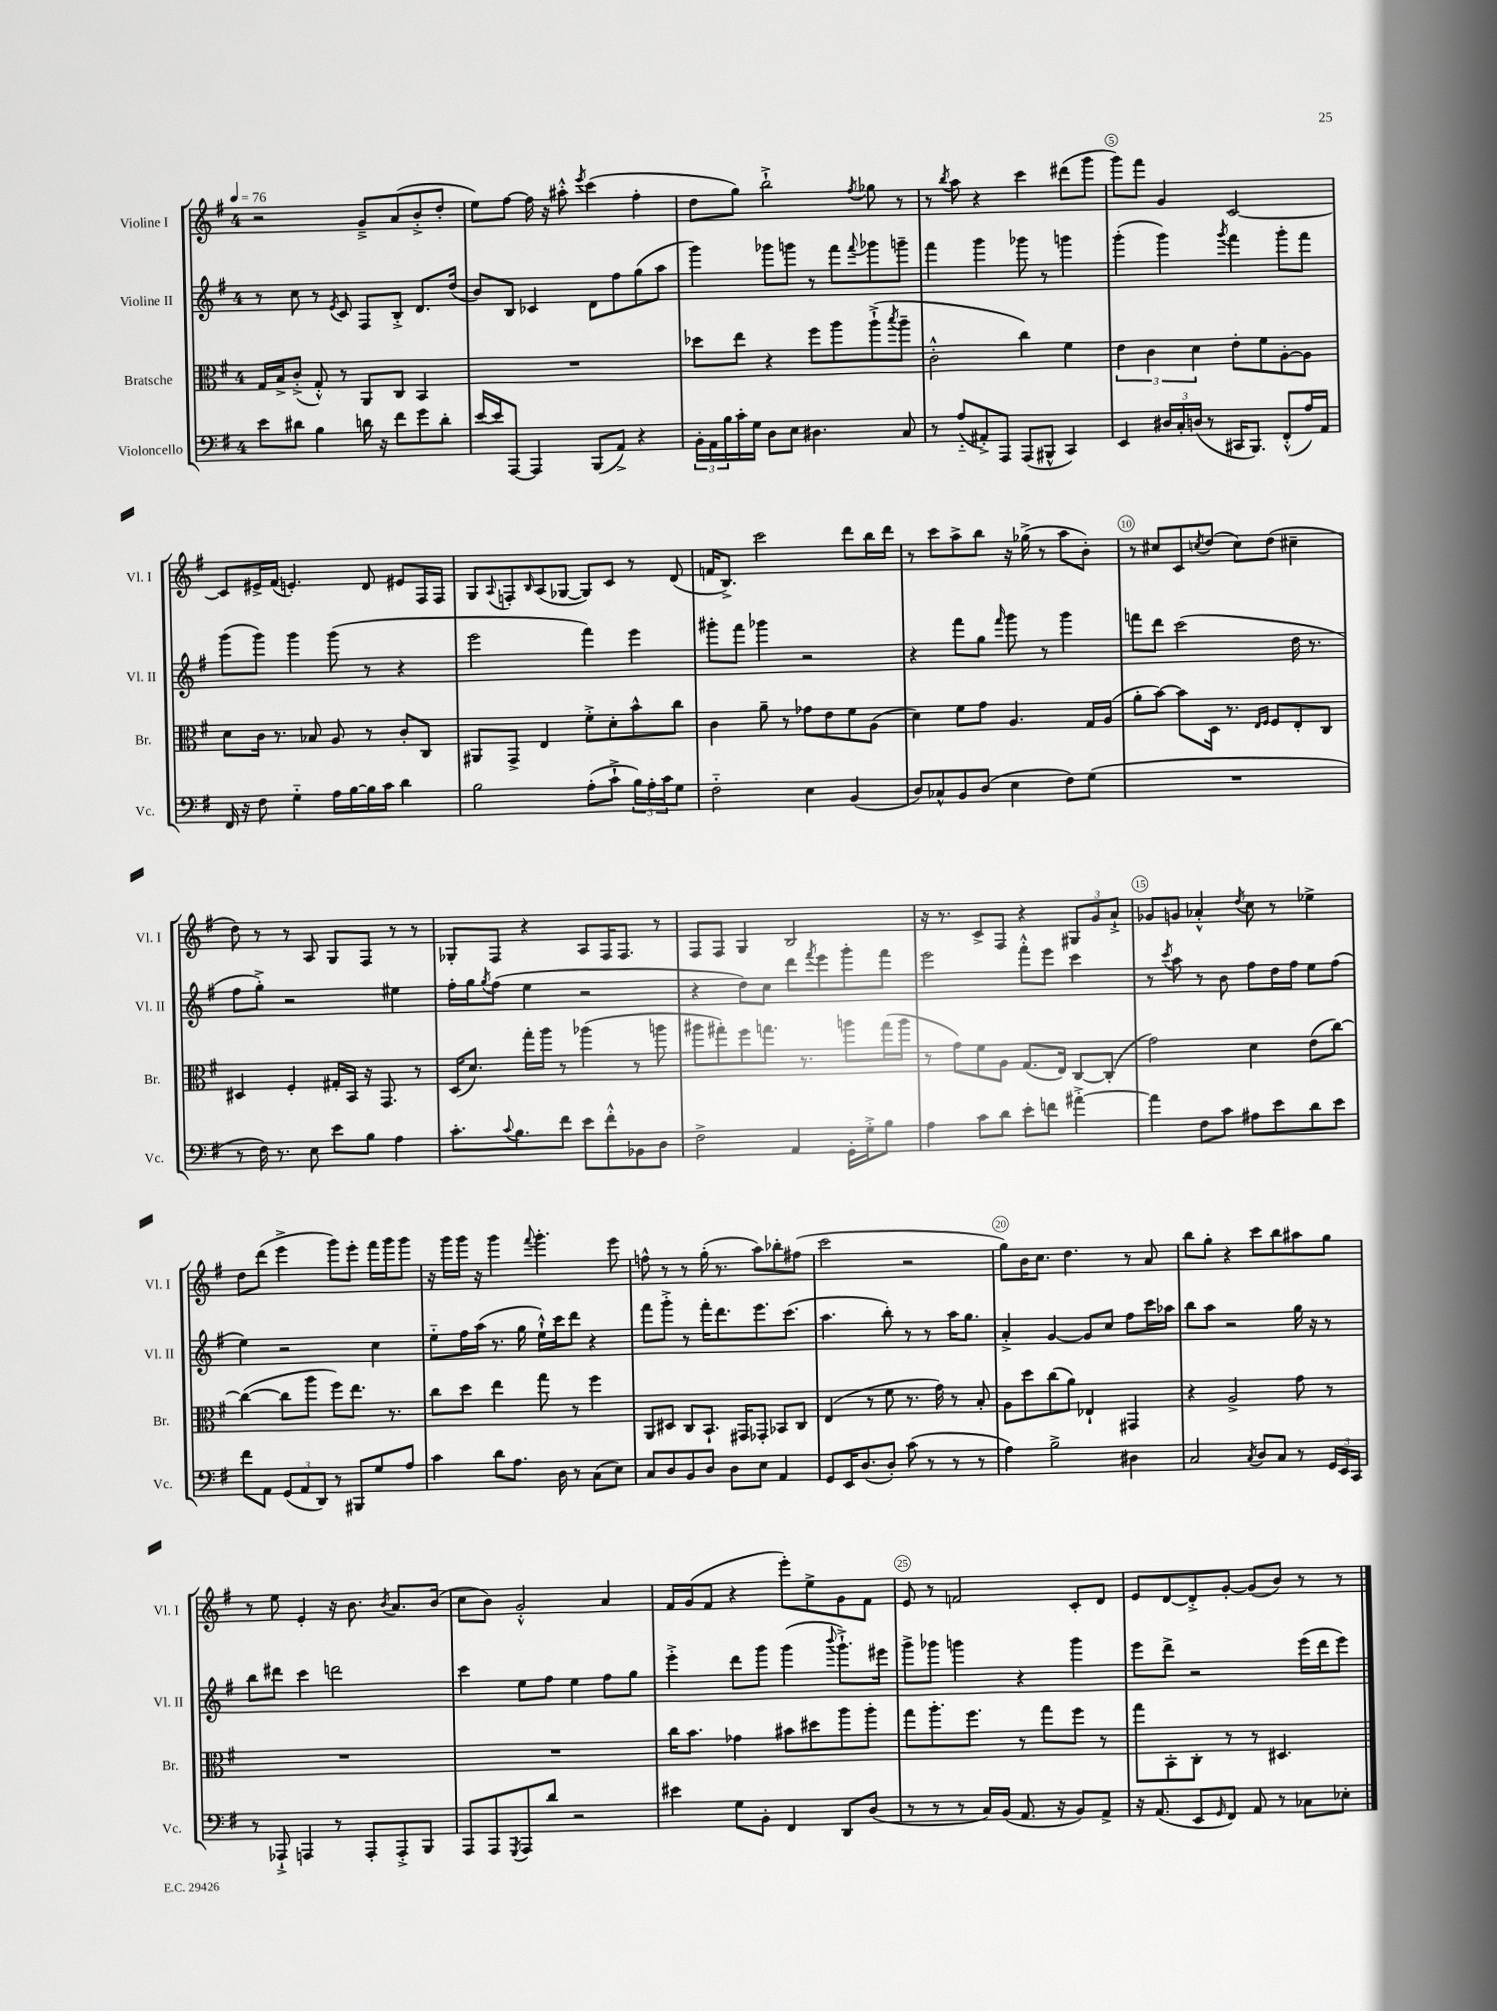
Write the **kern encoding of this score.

**kern	**kern	**kern	**kern
*part4	*part3	*part2	*part1
*staff4	*staff3	*staff2	*staff1
*I"Violoncello	*I"Bratsche	*I"Violine II	*I"Violine I
*I'Vc.	*I'Br.	*I'Vl. II	*I'Vl. I
*clefF4	*clefC3	*clefG2	*clefG2
*k[f#]	*k[f#]	*k[f#]	*k[f#]
*M4/4	*M4/4	*M4/4	*M4/4
*MM76	*MM76	*MM76	*MM76
=1	=1	=1	=1
8e\L	16G/LL	8r	2r
.	16B^/J	.	.
8d#X\J	(8c'^/J	8cc\	.
4B\	8G'^^/)	8r	.
.	.	8qe/	.
.	8r	8c/	.
16dn\	8AA/L	8F#/L	8g~^/L
16r	.	.	.
8f#\L	8C/J	8B'^/J	(8a/
8g\	4BB/	8.d/L	8b'^/
8d'\J	.	.	8dd'/J
.	.	(16dd/Jk	.
=2	=2	=2	=2
[16e/LL	1r	8b/L)	8ee\L)
16e/J]	.	.	.
[8AAA/J	.	8B/J	[8ff#\J
4AAA/]	.	4c-X/	16ff#\]
.	.	.	16r
.	.	.	8aa#X'^^\
.	.	.	8qeee/
(8BBB/L	.	8d\L	(4ccc\
8AA^/J)	.	8ff#\	.
4r	.	(8gg\	4ff#'\
.	.	8aa\J	.
=3	=3	=3	=3
24BB'\LL	8dd-X\L	4ggg\)	8dd\L
24AA\	.	.	.
24B\	.	.	.
16c'\	8ee\J	.	8gg\J)
16G\JJ	.	.	.
8D\L	4r	8ggg-X\L	2bb`^\
8E\J	.	8gggn\J	.
4.D#X\	8ff#\L	8r	.
.	8aa\	8fff#\L	.
.	.	8qqfff#/	8qff#/
.	(8aa`^\	8ggg-X\	8gg-X\
.	8qbb/	.	.
8C/	8aa~\J	8gggn~\J	8r
=4	=4	=4	=4
8r	2c'^^\	4fff#\	8r
.	.	.	8qbb/
(8A/L	.	.	8aa\
8AA#X'^/)	.	4ggg\	4r
8AAA/J	.	.	.
(8AAA/L	4cc\)	8ggg-X\	4ccc\
8BBB#X^^/J	.	8r	.
4CC/)	4f#\	4gggn\	(8ddd#X\L
.	.	.	8ggg\J
=5	=5	=5	=5
4EE/	6e\	(4ggg'\	8ggg\L)
.	.	.	8fff#\J
.	6c\	.	.
24D#X/LL	.	4ggg\)	4g/
24C'/	.	.	.
(24Dn/JJ	6d\	.	.
8r	.	.	.
.	.	8qggg/	.
16CC#X/KL	8e'\L	4fff#\	[2c/
8.BBB/J)	.	.	.
.	8f#\	.	.
(8FF#'^^/L	[8A'\	8ggg'\L	.
16A/L)	8A\J]	8fff#\J	.
16AA/JJ	.	.	.
!!LO:LB:g=z
=6	=6	=6	=6
16FF#/	8d\L	(8ggg\L	8c/L]
16r	.	.	.
8F#\	16c\Jk	8ggg\J)	16e#X^/L
.	8.r	.	(16f#/JJ
4G\	.	4ggg\	4.en'/)
.	8B-X/	.	.
16A\LL	8A/	(8ggg\	.
[16B\	.	.	.
16B\]	8r	8r	8d/
16c\JJ	.	.	.
4d\	8c'/L	4r	8e#X/L
.	8C/J	.	16F#/L
.	.	.	16F#/JJ
=7	=7	=7	=7
2B\	8AA#X/L	2eee\	8G/L
.	.	.	8qqA/
.	8GG^/J	.	8Fn'/
.	.	.	16qqB/
.	4E/	.	(8A/
.	.	.	[8G-X/J
(8A'\L	8f#'^\L	4fff#\)	8G-/L])
8c`^\J	8d'\	.	8c/J
24B\LL)	8b^^\	4eee\	8r
24A'\	.	.	.
24c\J	.	.	.
8G\J	8cc\J	.	(8d/
=8	=8	=8	=8
2F#\	4c\	8ggg#X'\L	16fn/KL
.	.	.	8.B^/J)
.	.	8fff#\J	.
.	8a~\	4ggg-X\	2ccc\
.	8r	.	.
4E\	8g-X\L	2r	.
.	8e\	.	.
(4BB/	8f#\	.	8ddd\L
.	(8A\J	.	16bb\L
.	.	.	16ddd\JJ
=9	=9	=9	=9
8D/L)	4d\)	4r	8r
8C-X^^/	.	.	8ccc\L
8BB/	8f#\L	8fff#\L	8aa^\
(8D/J	8g\J	8gg\J	8bb\J
.	.	16qqfff#/	.
4E\	4.A/	8ggg\	16r
.	.	.	(16gg-X^\
.	.	8r	8r
8F#\L)	.	4ggg\	8aa\L
(8G\J	16G/LL	.	8b'\J)
.	(16A/JJ	.	.
=10	=10	=10	=10
1r	8a'\L	8fffn\L	8r
.	[8b\J)	8ddd\J	8cc#X/L
.	8b\L]	(2ccc\	8c/
.	.	.	8qccn/
.	16D\Jk	.	(8dd/J
.	8.r	.	.
.	.	.	8cc\L)
.	16qqE/LL	.	.
.	16qqF#/JJ	.	.
.	8F#/L	.	(8dd\J
.	8E'/	16dd\	4cc#X~\
.	.	8.r	.
.	8C/J	.	.
!!LO:LB:g=z
=11	=11	=11	=11
8r	4D#X/	8ff#\L	8dd\)
16F#\)	.	8gg'^\J)	8r
8.r	.	.	.
.	4F#'/	2r	8r
8E\	.	.	8A/
8e\L	16G#X'/LL	.	8G/L
.	16BB/JJ	.	.
8B\J	16r	.	8F#/J
.	8.GG/	.	.
4A\	.	4ee#X\	8r
.	8r	.	8r
=12	=12	=12	=12
8.c'\L	(16D/KL	16ff#'\LL	8G-X'/L
.	8.d/J)	16gg\J	.
.	.	8qgg/	.
.	.	(8ff#\J	8F#/J
8qqc/	.	.	.
8.B\	.	.	.
.	16gg'\LL	4ee\	4r
.	16aa\JJ	.	.
8f#\J	8r	.	.
8e\L	(4aa-X\	2r	8A/L
8f#'^^\	.	.	16F#/K
.	.	.	8.F#/J
8BB-X\	8r	.	.
8D\J	8aan\	.	8r
=13	=13	=13	=13
2F#^\	8aa#X\L	4r	8F#/L
.	8gg#X'\)	.	8F#/J
.	8ff#\	8dd\L)	4G/
.	8.ggn\J	8cc\J	.
4AA/	.	8ddd\L	2B/
.	8.r	.	.
.	.	8qfff#/	.
.	.	8eee\	.
16GG'\LL	8aan\L	8ggg'\	.
16G'^\J	.	.	.
8B\J	(16gg\L	8fff#\J	.
.	16aa\JJ	.	.
=14	=14	=14	=14
4A\	8r	2eee\	16r
.	.	.	8.r
.	8g\L)	.	.
8c\L	8f#\	.	8c^/L
8d\J	8A\J	.	8F#/J
8e'\L	(8.G/L	8fff#'^^\L	4r
8fn\J	.	8eee\J	.
.	16E/Jk)	.	.
[4a#X'^\	[8C/L	4ccc\	12G#X/L
.	.	.	12g/
.	(8C'/J]	.	.
.	.	.	12a`^/J
=15	=15	=15	=15
4a#\]	2g\)	8r	8g-X/L
.	.	8qccc/	.
.	.	8aa\	8gn/J
8F#\L	.	8r	4a-X'^^/
8c\J	.	8b\	.
.	.	.	8qdd/
8A#X\L	4d\	8ff#\L	8cc\
8e\	.	16dd\L	8r
.	.	16ff#\JJ	.
8d\	(8e\L	8ee\L	4ee-X^\
8e\J	[8cc\J)	(8ff#\J	.
!!LO:LB:g=z
=16	=16	=16	=16
8f#\L	(4cc\_	4ee\)	8dd\L
8AA\J	.	.	(8ddd\J
(12GG/L	8cc\L]	2r	4eee^\
12AA/	.	.	.
.	8aa\J	.	.
12DD/J)	.	.	.
8r	8ff#\L)	.	8ggg\L)
8BBB#X/L	8.ee\J	.	8eee'\J
8G/	.	4cc\	16fff#\LL
.	8.r	.	16ggg\J
8A/J	.	.	8ggg\J
=17	=17	=17	=17
4c\	8cc\L	8ee\L	16r
.	.	.	16ggg\LL
.	8dd\J	16ff#\L	16ggg\JJ
.	.	(16aa\JJ	16r
8d\L	4ee\	8.r	4ggg\
8.A\J	.	.	.
.	.	16gg\	.
.	.	.	8qqfff#/
.	8gg\	16ee`^^\LL)	4.ggg'\
16D\	.	16ccc\J	.
8r	8r	8ddd\J	.
(8C\L	4ff#\	4r	.
8E\J)	.	.	8eee\
=18	=18	=18	=18
8C/L	8AA/L	8fff#\L	8ffn^^\
8D/	8D#X/J	8ggg'^\J	8r
8BB/	8C/L	8r	8r
8D/J	8.BB`/J	16fff#'\KL	(16gg'\
.	.	8.ddd\	8.r
8D\L	.	.	.
.	16GG#X/KL	.	.
8E\J	8GG-X'/J	8.eee\	8aa\L)
4AA/	8BB-X/L	.	8bb-X'\
.	.	(8.ccc\J	.
.	8C/J	.	(8ff#X\J
=19	=19	=19	=19
8GG/L	(4E/	4.aa\	2ccc\
16EE/K	.	.	.
(8.D/	.	.	.
.	8r	.	.
8D'/J)	8f#\	8bb'\)	.
(8c\	8.r	8r	2r
8r	.	8r	.
.	16g\)	.	.
8r	8r	16aa\KL	.
.	.	8.gg\J	.
8r	8B'/	.	.
=20	=20	=20	=20
4A\)	8A\L	4a'^/	8gg\L)
.	8dd\	.	16b\K
.	.	.	8.cc\J
2B^\	(8cc\	[4g/	.
.	8a\J)	.	4.dd\
.	4E-X`/	8g/L]	.
.	.	8cc/J	.
4D#X\	4GG#X/	8ff#\L	8r
.	.	16ccc\L	8a/
.	.	16aa-X\JJ	.
=21	=21	=21	=21
2C/	4r	8bb\L	8bb\L
.	.	8aa\J	8gg'\J
.	2A^/	2r	4r
8qC/	.	.	.
8D/L	.	.	8ccc\L
8C/J	.	.	8bb\
8r	8g\	16gg\	8aa#X\
.	.	16r	.
24GG/LL	8r	8r	8gg\J
24EE/	.	.	.
24CC/JJ	.	.	.
!!LO:LB:g=z
=22	=22	=22	=22
8r	1r	8bb\L	8r
8AAA-X`^/	.	8ddd#X\J	8ee\
4AAAn/	.	4ccc\	4e'/
8r	.	2dddn\	16r
.	.	.	8.b\
8AAA'/L	.	.	.
.	.	.	8qb/
8AAA'^/	.	.	8.a/L
8BBB/J	.	.	.
.	.	.	(16b/Jk
=23	=23	=23	=23
8AAA/L	1r	4ccc\	8cc\L
8AAA/	.	.	8b\J)
8qGGG/	.	.	.
8AAA/	.	8ee\L	2g'^^/
8d/J	.	8ff#\J	.
2r	.	4ee\	.
.	.	8ff#\L	4a/
.	.	8gg\J	.
=24	=24	=24	=24
4e#X\	16cc\KL	4eee'^\	16f#/LL
.	8.b\J	.	(16g/J
.	.	.	8f#/J
8G\L	4g-X\	8ddd\L	4r
8BB'\J	.	8ggg\J	.
4FF#/	8b#X\L	(4ggg\	8eee'\L)
.	8dd#X\	.	8ee^\
.	.	8qqbbb/	.
8DD/L	8aa\	8.ggg`^\L)	8g\
(8D/J	8aa'\J	.	8f#\J
.	.	16eee#X\Jk	.
=25	=25	=25	=25
8r	8gg\L	8ggg^\L	8e/
8r	8.aa'\	8ggg-X\J	8r
8r	.	4gggn\	2fn/
.	8.ff#\J	.	.
16C/LL)	.	.	.
(16BB/JJ	.	.	.
8.AA/	8r	4r	.
.	8gg\L	.	.
16r	.	.	.
8BB/L)	8ff#\J	4ggg\	8c'/L
8AA^/J	8r	.	8d/J
=26	=26	=26	=26
16r	8gg\L	8eee\L	8e/L
(8.AA/	.	.	.
.	8BB'\	8ddd^\J	[8d/
8EE/L	8C'\J	2r	8d'^/]
16qqGG/	.	.	.
8FF#/J)	8r	.	[8g'/J
8AA/	8r	.	(8g/L]
8r	4.D#X/	.	8b/J)
8C-X\L	.	(16eee\LL	8r
.	.	16ddd\J	.
8E-X'\J	.	8eee\J)	8r
==	==	==	==
*-	*-	*-	*-
